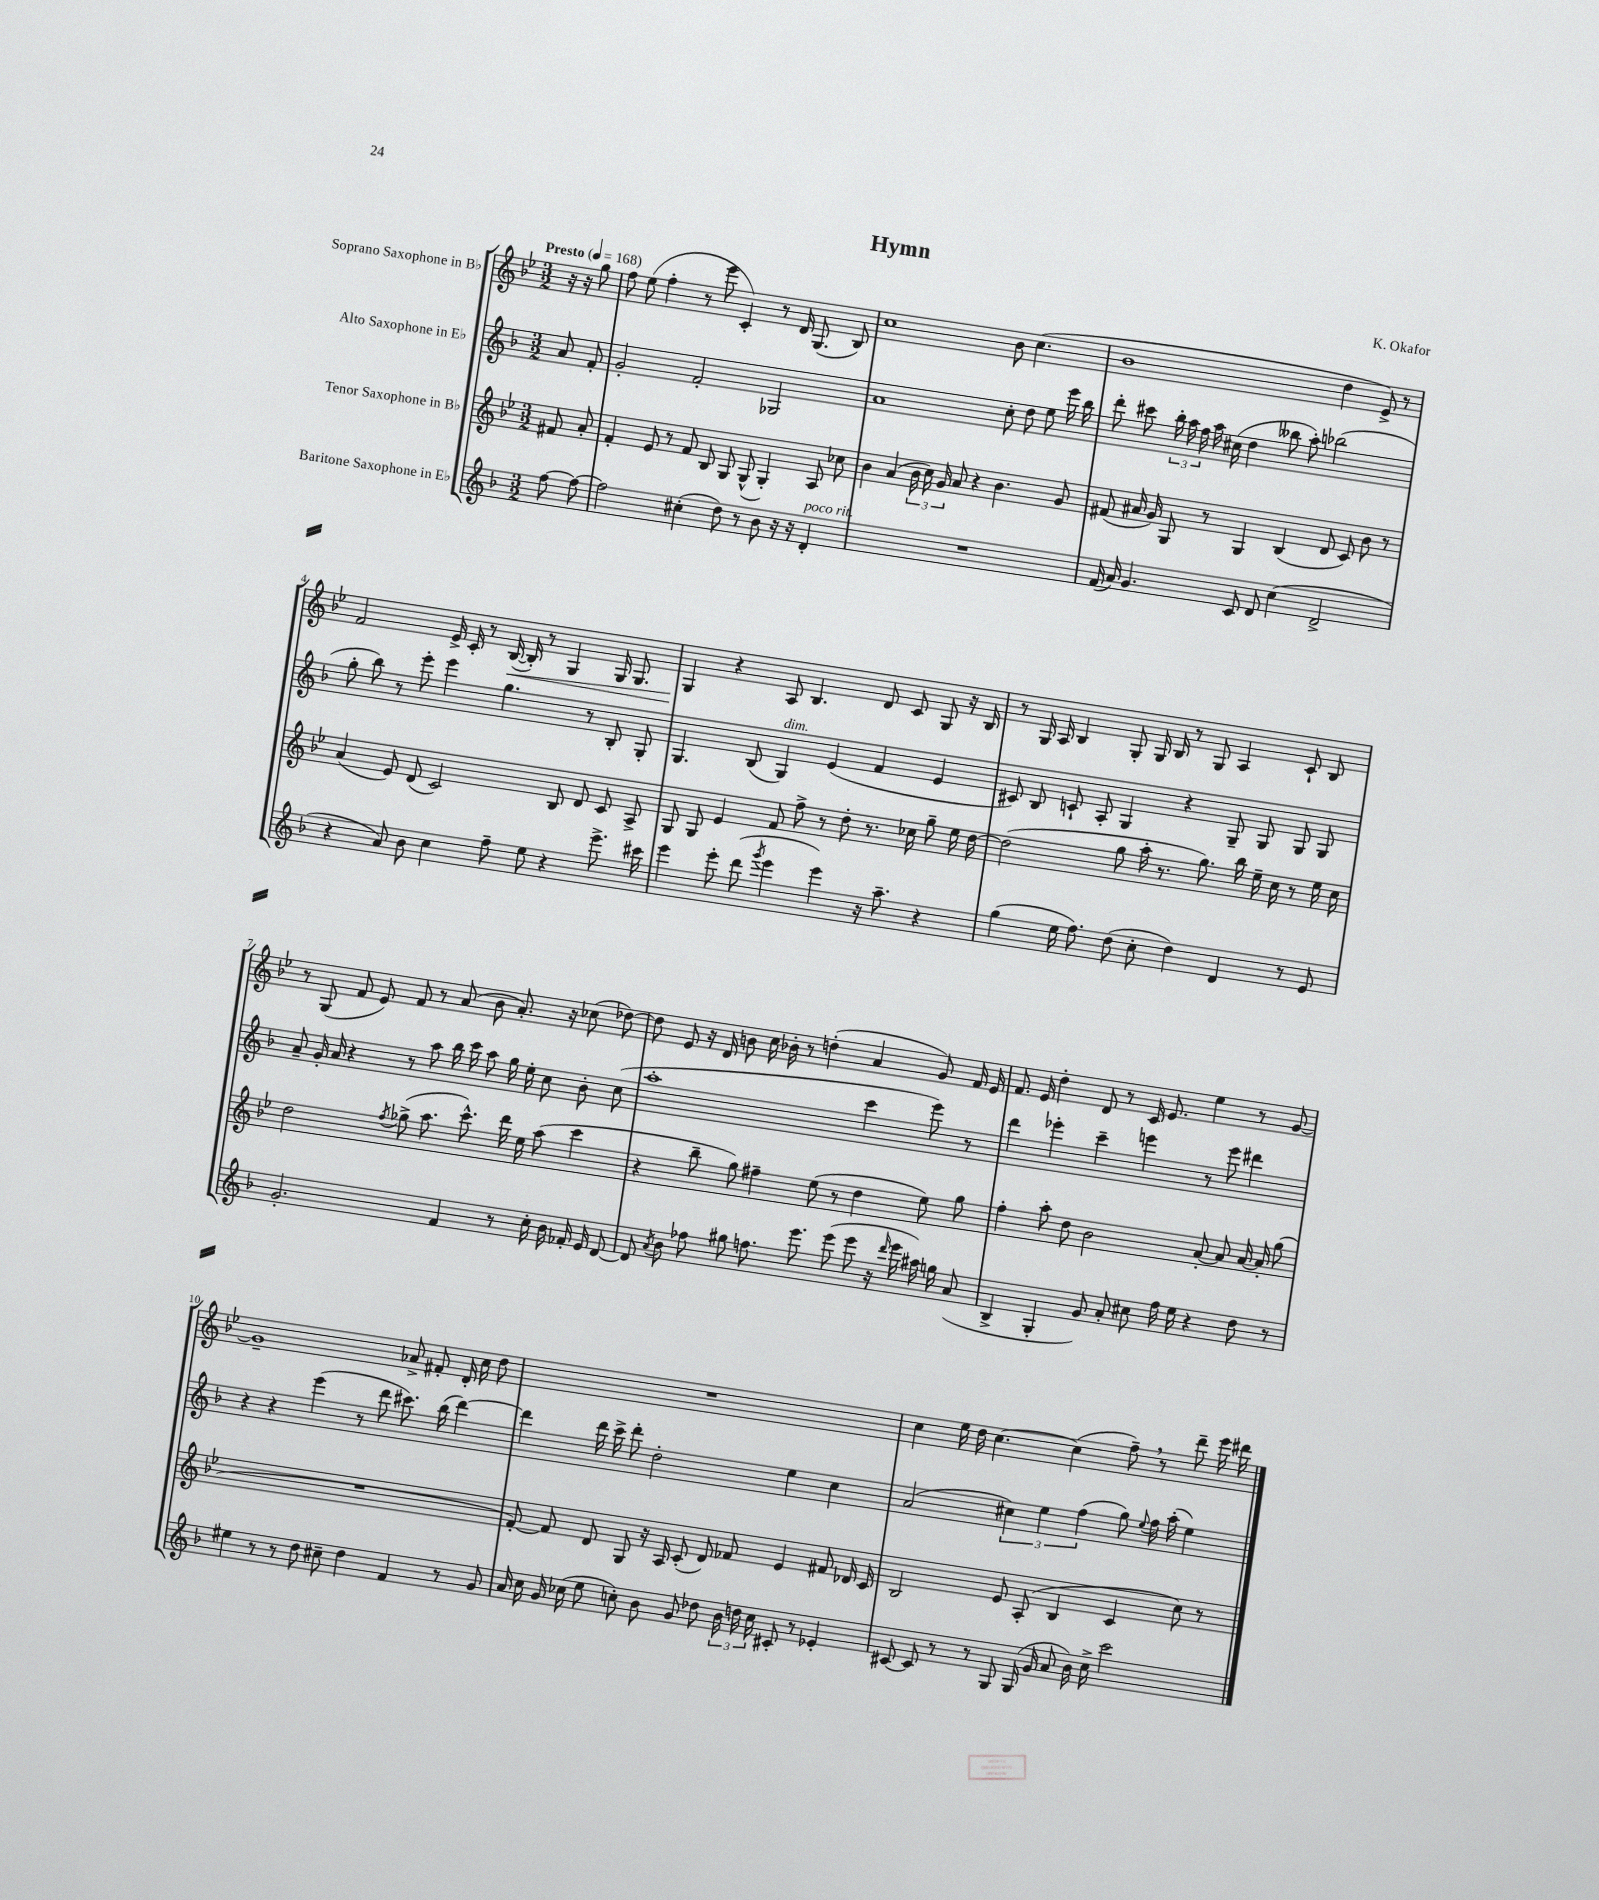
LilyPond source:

\header { title = "Hymn" composer = "K. Okafor" }
<<
\new StaffGroup <<
\new Staff = "s0" \with { instrumentName = "Soprano Saxophone in Bb" } {
    \clef treble \key bes \major \numericTimeSignature \time 3/2 \partial 4 \tempo "Presto" 4 = 168
    \autoBeamOff r16 r16 g''8 |
    f''8 ees''8( f''4-. r8 ees'''8 c'4-.) r8 d'16 g8.( bes8) |
    c''1 bes'8 c''4.( |
    bes'1 d''4 ees'8->) r8 |
    f'2 ees'16-> c'16-. r8 bes16~\<( bes16-.) r8 g4 g16 g8. |
    g4\! r4 a8 bes4. d'8 c'8 g8 r16 bes16 |
    r8 g16 a16 bes4 g8-. g16 bes16 r8 g8 a4 c'8-! bes8 |
    r8 g8( f'8 ees'8) f'8 r8 a'8( bes'8 a'8.-.) r16 ces''8( des''8~) |
    des''8 ees'8 r16 d'16 b'8 c''16 bes'16-. r8 d''4-.( a'4 g'8) f'16 ees'16 |
    f'8. ees'16 d''4-. d'8 r8 c'16 ees'8. ees''4 r8 g'8~ |
    g'1-- aes'8-> fis'8-. d'16-. c''16 d''8 |
    R1. |
    c''4 ees''16 d''16 c''4.~ c''4( f''8--) \breathe r8 d'''8-- ees'''16 dis'''16 \bar "|." |
}
\new Staff = "s1" \with { instrumentName = "Alto Saxophone in Eb" } {
    \clef treble \key f \major \numericTimeSignature \time 3/2 \partial 4
    \autoBeamOff a'8 f'8-. |
    g'2-. f'2-. ges2 |
    a'1 c''8-. d''8 e''8 e'''16 bes''16 |
    d'''8-. cis'''8 \tuplet 3/2 { bes''16-. a''16 f''16 } a''16 cis''16( d''4 beses''8 a''8-.) bes''2( |
    g''8-. bes''8) r8 e'''8-. e'''4 g''4. r8 bes8-. g8-. |
    g4. bes8( g4^\markup { \italic "dim." }) e'4( f'4 e'4 |
    cis'8) bes8 c'8-! a8-. g4 r4 g8-- g8 g8 g8 |
    a'8-- g'16-. a'16 r4 r8 a''8 bes''16 c'''16 a''8 g''16 e''16-. c''8 bes'8-. c''8( |
    a''1-. c'''4 e'''8) r8 |
    d'''4 ees'''4-. c'''4-- e'''4 r8 e'''8 dis'''4 |
    r4 r4 e'''4( r8 d'''8 cis'''8.) bes''16( d'''4~) |
    d'''4 d'''16 c'''16-> d'''8-. d''2-. e''4 c''4 |
    a'2( \tuplet 3/2 { cis''4) e''4 f''4( } g''8) \appoggiatura { e''8 } f''16 a''16-.( e''4) \bar "|." |
}
\new Staff = "s2" \with { instrumentName = "Tenor Saxophone in Bb" } {
    \clef treble \key bes \major \numericTimeSignature \time 3/2 \partial 4
    \autoBeamOff fis'8 a'8-. |
    f'4-. ees'8 r8 f'8 bes8 g8 g8-^( g4-.) a8 ces''8 |
    bes'4 a'4( \tuplet 3/2 { bes'16 c''16) g'16 } a'8 r4 bes'4. g'8 |
    fis'8( ais'16 g'16) g8 r8 g4 bes4( d'8 c'8) bes'8 r8 |
    a'4( ees'8) d'8( c'2) bes8 d'8 c'8 a8-> |
    g8 g8 ees'4 f'8 f''8-> r8 d''8-. r8. ces''16 g''8-- ees''16 d''16~ |
    d''2( g''8 a''16-. r8. g''8.) bes''16 ees''16-- c''16 r8 ees''16 c''16 |
    d''2 \acciaccatura { f''8 } ges''8->( a''8. c'''8.-^) d'''16 ees''16 a''8( c'''4 |
    r4 bes''8-- g''8) fis''4-- ees''8( r8 d''4 ees''8) g''8 |
    f''4-. a''8-. d''8 bes'2 a'8~-. a'8 a'16~ a'16-. g''8( |
    R1. |
    f'8~-.) f'8 d'8 g8 r16 a16 c'8-.( d'8) fes'8 ees'4 fis'8 des'16 c'16 |
    bes2 ees'8 a8-.( bes4 c'4 c''8) r8 \bar "|." |
}
\new Staff = "s3" \with { instrumentName = "Baritone Saxophone in Eb" } {
    \clef treble \key f \major \numericTimeSignature \time 3/2 \partial 4
    \autoBeamOff f''8~ f''8~ |
    f''2 cis''4-.( d''8) r8 bes'8 r16 r16 d'4-.^\markup { \italic "poco rit." } |
    R1. |
    f'16( a'16) g'4. c'8 d'8 c''4( d'2-> |
    r4 a'8) bes'8 c''4 f''8-- e''8 r4 e'''8.-> cis'''16 |
    e'''4 e'''8-. d'''8( \acciaccatura { g'''8 } e'''4 e'''4) r16 a''8.-- r4 |
    g''4( e''16 f''8.) d''8( c''8-. d''4) d'4 r8 e'8 |
    g'2.-. f'4 r8 c''16-. bes'16 fes'16-. e'16 d'8~ |
    d'8 \acciaccatura { a'8 } bes'8 fes''8 gis''8 f''8. e'''8. e'''8( e'''8 r16 \grace { d'''16 } e'''16 ais''16) g''16 a'8( |
    bes4-> g4-. g'8) a'8-. cis''8 f''16 e''16 r4 d''8 r8 |
    eis''4 r8 r8 d''8 cis''8-- d''4 f'4 r8 g'8 |
    a'16 c''16 g'16 ces''16( e''8 c''8-.) bes'8 g'8 des''8 \tuplet 3/2 { bes'16 d''16 c''16 } cis'8-. r8 ees'4-. |
    cis'8~ cis'8 r8 r8 g8 g16( g'16 a'8 bes'16) c''16-> c'''2 \bar "|." |
}
>>
>>
